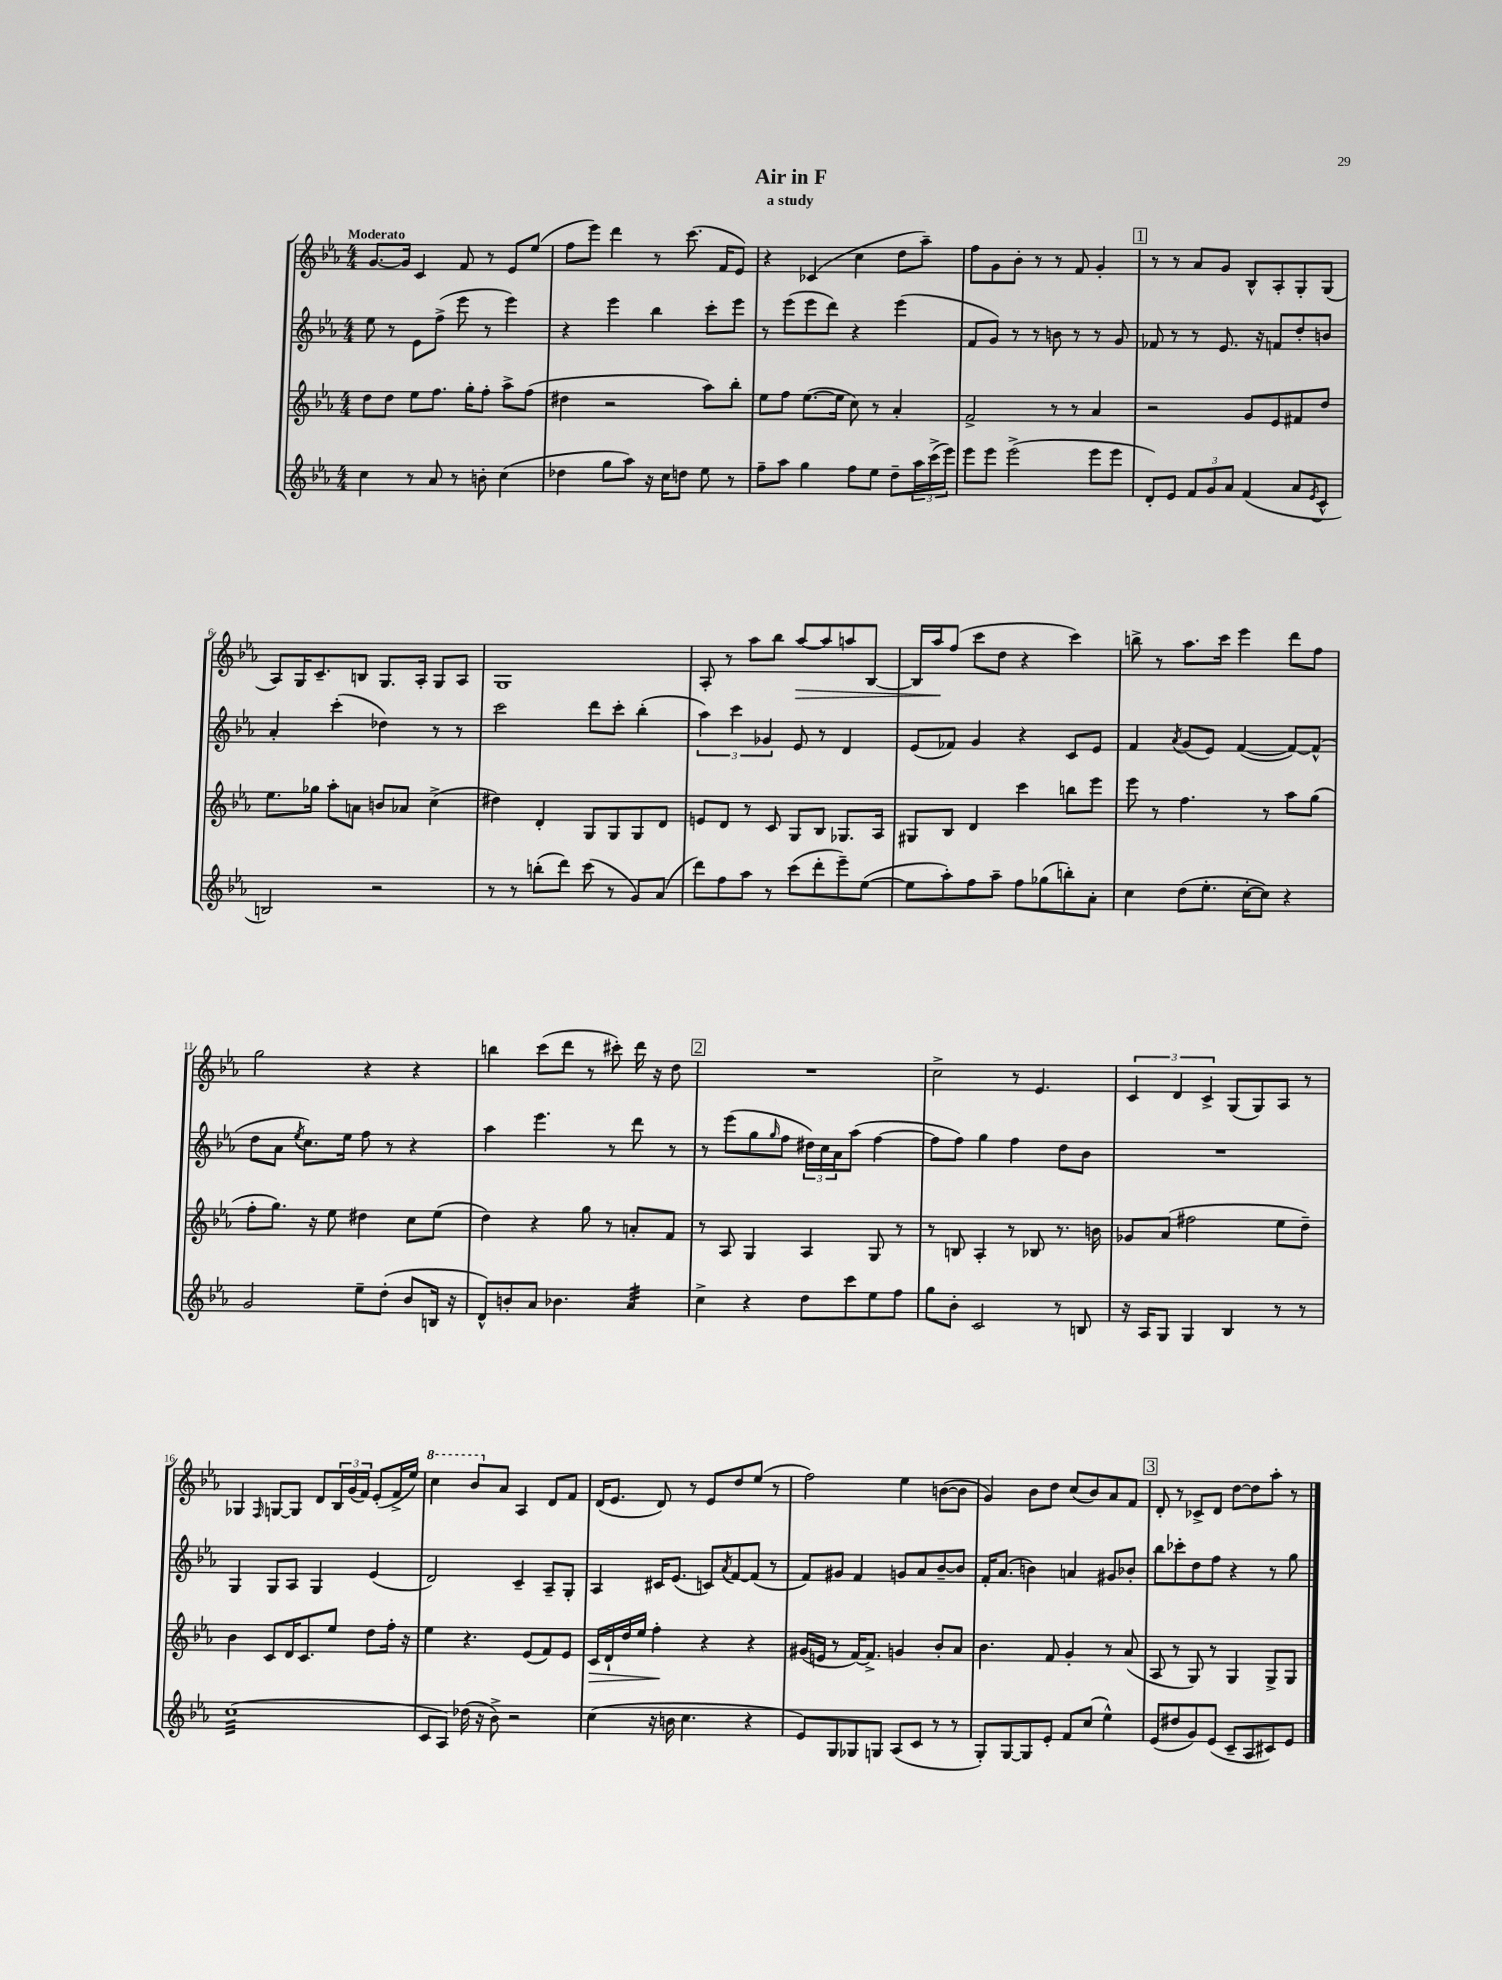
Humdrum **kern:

**kern	**kern	**kern	**kern
*staff4	*staff3	*staff2	*staff1
*clefG2	*clefG2	*clefG2	*clefG2
*k[b-e-a-]	*k[b-e-a-]	*k[b-e-a-]	*k[b-e-a-]
*M4/4	*M4/4	*M4/4	*M4/4
4cc\	8dd\L	8ee-\	[8.g/L
.	8dd\J	8r	.
.	.	.	16g/]Jk
8r	8ee-\L	8e-\L	4c/
8a-/	8.ff\J	(8ff^\J	.
8r	.	8eee-\	8f/
.	16gg'\LK	.	.
8b'\	8ff'\J	8r	8r
(4cc\	8aa-^\L	4eee-\)	8e-/L
.	(8ff\J	.	(8ee-/J
=	=	=	=
4dd-\	4dd#\	4r	8ff\L
.	.	.	8eee-\J)
8gg\L	2r	4eee-\	4ddd\
8aa-\J)	.	.	.
16r	.	4bb-\	8r
16cc\LK	.	.	.
8dd\J	.	.	(8.ccc\
8ee-\	8aa-\L)	8ccc'\L	.
.	.	.	16f/LK
8r	8bb-'\J	8eee-\J	8e-/J)
=	=	=	=
8ff~\L	8ee-\L	8r	4r
8aa-\J	8ff\J	(8eee-\L	.
4gg\	([8.ee-\L	8eee-\	(4c-/
.	.	8ddd\J)	.
.	16ee-\]Jk	.	.
8ff\L	8cc\)	4r	4cc\
8ee-\J	8r	.	.
8dd~\L	4a-'/	(4eee-\	8dd\L
24aa-\L	.	.	8aa-~\J)
(24ccc^\	.	.	.
24eee-\JJ)	.	.	.
=	=	=	=
8eee-\L	2f^/	8f/L	8ff\L
8eee-\J	.	8g/J)	8g\
(2eee-^\	.	8r	8b-'\J
.	.	8r	8r
.	8r	8b\	8r
.	8r	8r	8f/
8eee-\L	4a-/	8r	4g'/
8eee-\J	.	8g/	.
=	=	=	=
8d'/L)	2r	8f-/	8r
8e-/J	.	8r	8r
12f/L	.	8r	8a-/L
12g/	.	.	.
.	.	8.e-/	8g/J
12a-/J	.	.	.
(4f/	8g/L	.	8B-^^/L
.	.	16r	.
.	8e-/	8f/L	8A-'/
8a-/L	8f#/	8dd'/	8G'/
8qe-/	.	.	.
8c^^/J	8dd/J	8b/J	(8G/J
=	=	=	=
2B/)	8.ee-\L	4a-'/	8A-/L)
.	.	.	16G/K
.	16gg-\Jk	.	8.c~/
.	8aa-'\L	(4ccc'\	.
.	8a\J	.	8B/J
2r	8b/L	4dd-\)	8.G/L
.	8a-/J	.	.
.	.	.	16A-'/Jk
.	(4cc^\	8r	8G/L
.	.	8r	8A-/J
=	=	=	=
8r	4dd#\)	2ccc\	1G
8r	.	.	.
(8bb'\L	4d'/	.	.
8ddd\J)	.	.	.
(8ccc\	8G/L	8ddd\L	.
8r	8G/	8ccc'\J	.
8g/L)	8G/	(4bb-'\	.
(8a-/J	8d/J	.	.
=	=	=	=
8ddd\L)	8e/L	6aa-\)	8A-'/
8ff\	8d/J	.	8r
.	.	6ccc\	.
8aa-\J	8r	.	8aa-\L
.	.	6g-/	.
8r	8c/	.	8bb-\J
(8ccc\L	8G/L	8e-/	[8aa-/L
8ddd'\	8B-/J	8r	8aa-/]
8eee-~\)	8.G-/L	4d/	8aa/
([8ee-\J	.	.	[8B-/J
.	16A-/Jk	.	.
=	=	=	=
8ee-\]L	8G#/L	(8e-/L	16B-/]LL
.	.	.	16aa-/J
8aa-'\)	8B-/J	8f-/J)	(8ff/J
8ff\	4d/	4g/	8ccc\L
8aa-~\J	.	.	8dd\J
8ff\L	4ccc\	4r	4r
(8gg-\	.	.	.
8bb'\)	8bb\L	8c/L	4ccc\)
8a-'\J	8eee-\J	8e-/J	.
=	=	=	=
4cc\	8eee-\	4f/	8bb^\
.	8r	.	8r
.	.	8qa-/	.
(8dd\L	4.ff\	(8g/L	8.aa-\L
8.ee-'\J	.	8e-/J)	.
.	.	.	16ccc\Jk
.	.	([4f/	4eee-\
[16cc'\LK	.	.	.
8cc\]J)	8r	.	.
4r	8aa-\L	8f/_L)	8ddd\L
.	(8gg\J	(8f^^/]J	8ff\J
=	=	=	=
2g/	8ff'\L	8dd\L	2gg\
.	8.gg\J)	8a-\J	.
.	.	8qee-/	.
.	.	8.cc\L)	.
.	16r	.	.
.	8ee-\	.	.
.	.	16ee-\Jk	.
8ee-~\L	4dd#\	8ff\	4r
(8dd'\J	.	8r	.
8b-/L	8cc\L	4r	4r
16B/Jk	(8ee-\J	.	.
16r	.	.	.
=	=	=	=
8d^^/L)	4dd\)	4aa-\	4bb\
8b'/	.	.	.
8a-/J	4r	4.eee-\	(8ccc\L
4.b-\	.	.	8ddd\J
.	8gg\	.	8r
.	8r	8r	8ccc#'\)
4a-/	8a'/L	8ddd\	16ddd\
.	.	.	16r
.	8f/J	8r	8dd\
=	=	=	=
4cc^\	8r	8r	1r
.	8A-/	(8eee-\L	.
4r	4G/	8gg\	.
.	.	16qqgg/	.
.	.	8ff\J	.
8dd\L	4A-/	24dd#\LL)	.
.	.	24cc\	.
.	.	24a-\J	.
8ccc\	.	(8aa-\J	.
8ee-\	8G/	[4ff\	.
8ff\J	8r	.	.
=	=	=	=
8gg\L	8r	8ff\]L	2cc^\
8b-'\J	8B/	8ff\J)	.
2c/	4A-'/	4gg\	.
.	8r	4ff\	8r
.	8B-/	.	4.e-/
8r	8.r	8dd\L	.
8B/	.	8b-\J	.
.	16b\	.	.
=	=	=	=
16r	8g-/L	1r	6c/
16A-/LK	.	.	.
8G/J	(8a-/J	.	.
.	.	.	6d/
4G/	2ff#\	.	.
.	.	.	6c^/
4B-/	.	.	(8G/L
.	.	.	8G/)
8r	8ee-\L	.	8A-/J
8r	8dd~\J)	.	8r
=	=	=	=
(1cc	4b-\	4G/	4G-/
.	.	.	16qqF/
.	8c/L	8G/L	[8G/L
.	16d/K	8A-/J	8G/]J
.	8.c/	.	.
.	.	4G/	8d/L
.	8ee-/J	.	24B-/L
.	.	.	(24g/
.	.	.	24f/JJ)
.	8dd\L	(4e-/	(8e-'/L
.	16ff'\Jk	.	16f^/L
.	16r	.	16ee-/JJ)
=	=	=	=
8c/L	4ee-\	2d/)	4ccc\
8A-/J)	.	.	.
(16dd-\	4.r	.	8bb-/L
16r	.	.	.
8b-^\)	.	.	8a-/J
2r	.	4c~/	4A-/
.	(8e-/L	.	.
.	8f/)	8A-~/L	8d/L
.	8e-/J	8G'/J	8f/J
=	=	=	=
(4cc\	16c/LL	4A-/	(16d/LK
.	16d`/	.	8.e-/J
.	16dd/	.	.
.	16ee-/JJ	.	.
16r	4ff'\	16c#/LK	8d/)
16b\	.	(8.e-/J	.
4.cc\	.	.	8r
.	4r	8c/L)	8e-/L
.	.	8qa-/	.
.	.	[8f/	8dd/
4r	4r	(8f/]J	(8ee-/J
.	.	8r	8r
=	=	=	=
8e-/L)	(16g#/LL	8f/L)	2ff\)
.	16e/JJ	.	.
8G/	8r	8g#/J	.
8G-/	[16f/LK)	4f/	.
.	8.f^/]J	.	.
8G/J	.	.	.
(8A-/L	4g/	8g/L	4ee-\
8c/J	.	8a-/	.
8r	8b-'/L	[8b-~/	([8b\L
8r	8a-/J	8b-/]J	8b\]J
=	=	=	=
8G'/L)	4.b-\	16f'/LK	4g/)
.	.	(8.a-/J	.
[8G/	.	.	.
8G/]	.	4b\)	8b-\L
8e-'/J	8f/	.	8dd\J
8f/L	4g'/	4a/	(8cc/L
(8cc/J	.	.	8b-/)
4ee-^^\)	8r	8g#/L	8a-/
.	(8a-/	8b-'/J	8f/J
=	=	=	=
(8e-/L	8A-/	8bb-\L	8d'/
8dd#/	8r	8ccc-'\	8r
8g/)	8G/)	8dd\	8c-^/L
(8e-/J	8r	8ff\J	8d/J
8c~/L	4G/	4r	[8dd\L
8A-/	.	.	8dd\]
8c#/)	8G^/L	8r	8aa-'\J
8e-/J	8G/J	8gg\	8r
==	==	==	==
*-	*-	*-	*-
